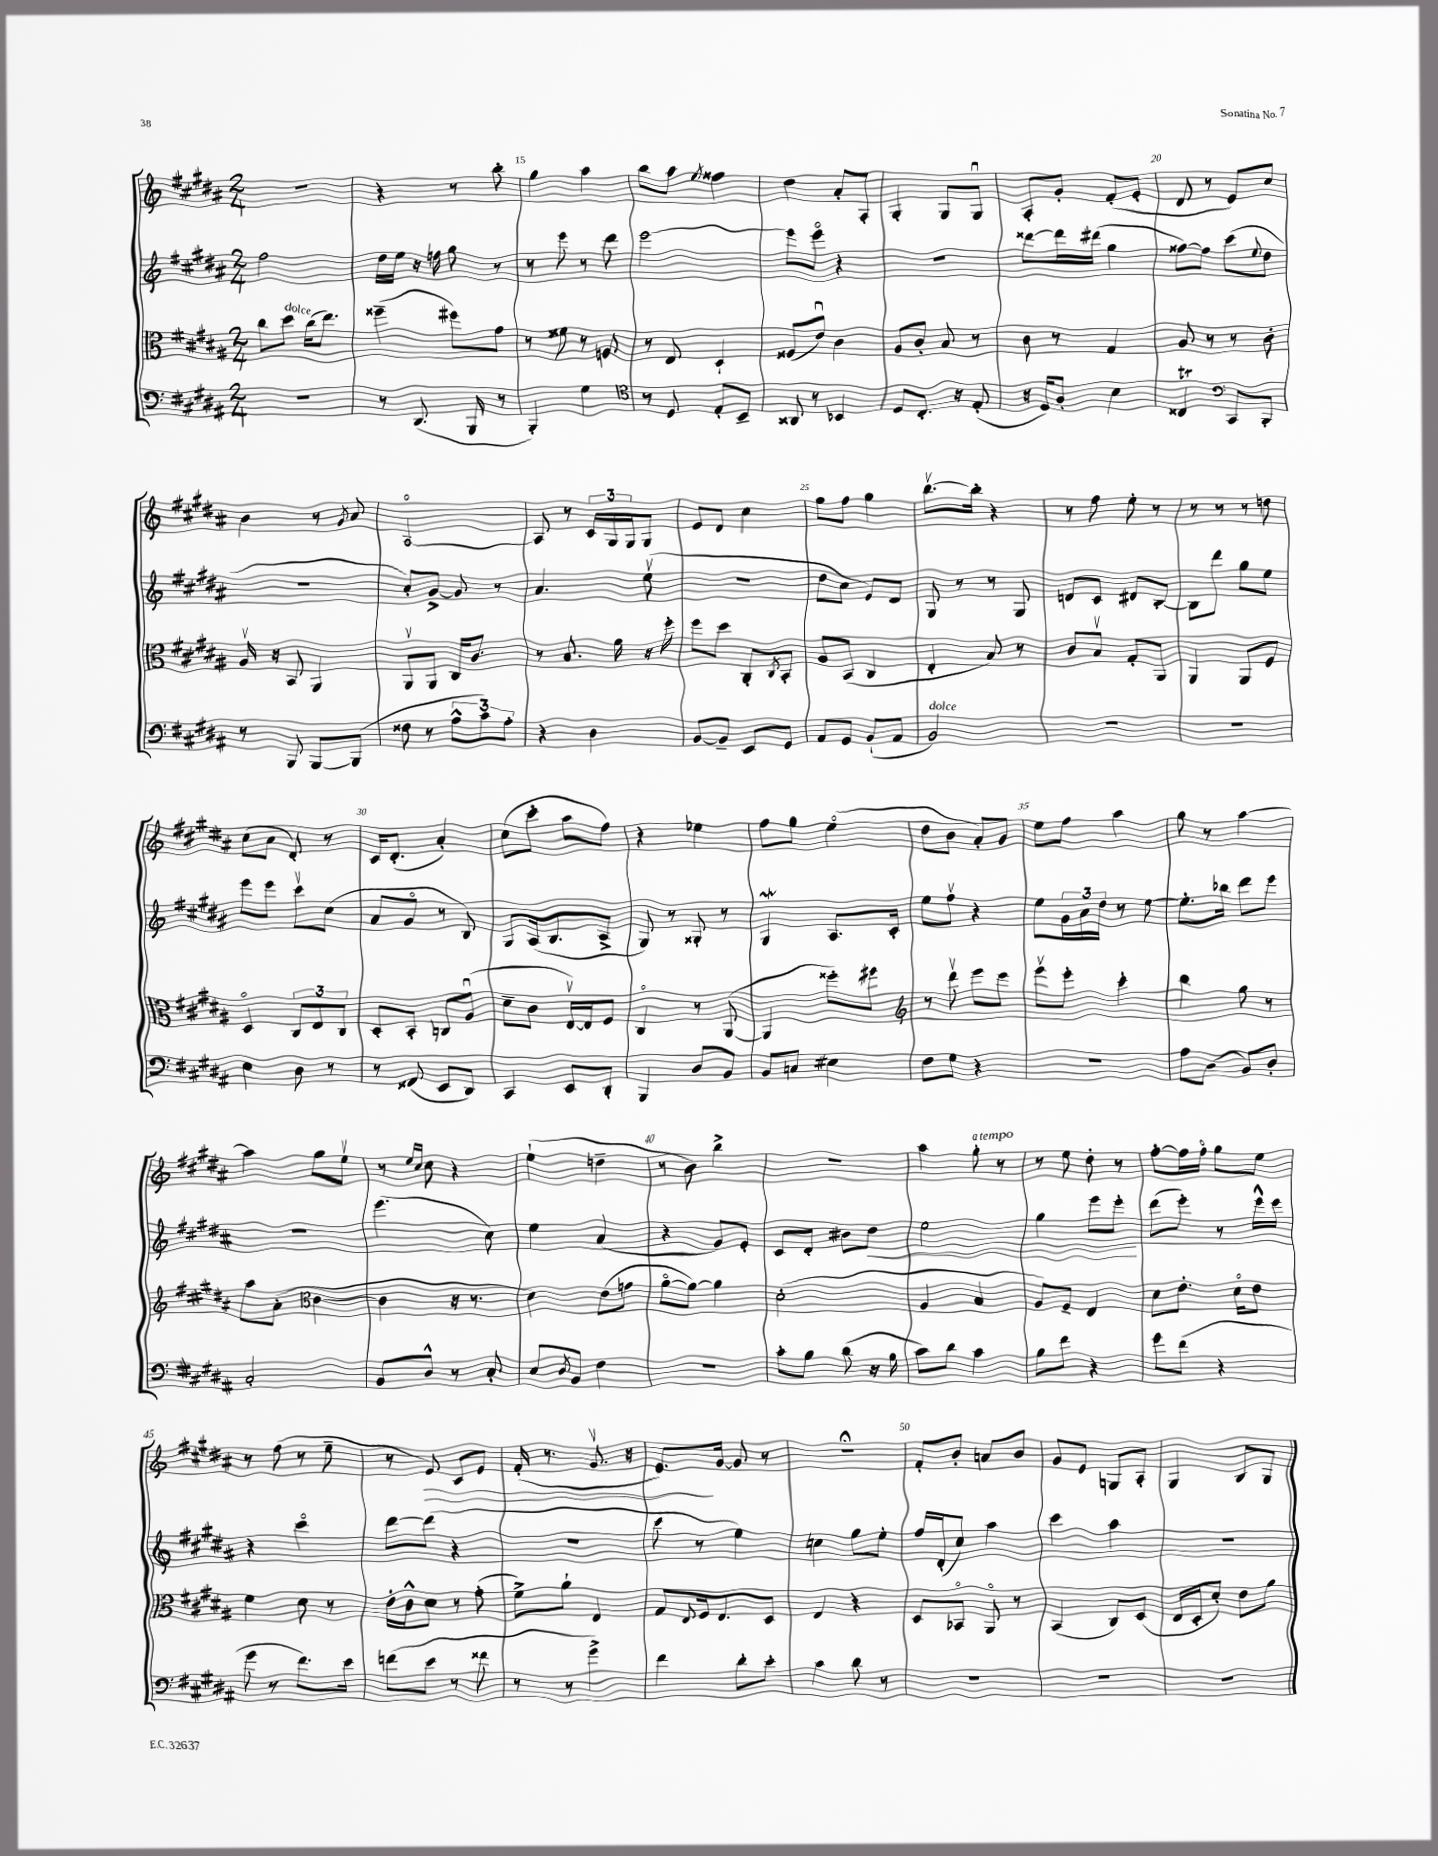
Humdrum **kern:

**kern	**kern	**kern	**kern
*staff4	*staff3	*staff2	*staff1
*clefF4	*clefC3	*clefG2	*clefG2
*k[f#c#g#d#a#]	*k[f#c#g#d#a#]	*k[f#c#g#d#a#]	*k[f#c#g#d#a#]
*M2/4	*M2/4	*M2/4	*M2/4
2r	8cc#	2ff#	2r
.	8dd#	.	.
.	(16cc#	.	.
.	8.ee)	.	.
=	=	=	=
8r	(4ff##~	16dd#	4r
.	.	16ee	.
(8.DD#	.	16r	.
.	.	16ff	.
.	8ff#)	8gg#	8r
16BBB	.	.	.
8r	8g#	8r	8bb'
=	=	=	=
4BBB')	8r	8r	4gg#
.	8f##	8eee	.
4G#	8r	8r	4aa#
.	8F	8ddd#	.
=	=	=	=
*clefC4	*	*	*
8r	8r	[2eee	8bb
8D#	8E	.	8aa#
.	.	.	8qee
8E'	4D#`	.	4ff##
8BB~	.	.	.
=	=	=	=
8AA##	(8F##	8eee]	4dd#
8r	8eu)	8eeeo	.
4BB-	4c#	4r	8a#'
.	.	.	8A#'
=	=	=	=
8D#	8A#	2r	4G#'
8.C#'	8c#'	.	.
.	8B	.	8G#
16r	.	.	.
(8E'	8r	.	8G#u
=	=	=	=
16r	8c#	[8ddd##	8A#'
16D#)	.	.	.
8A#'	8r	16ddd##]	8g#'
.	.	(16ddd#	.
4B	4G#	4gg#	(8f#'
.	.	.	8e'
=	=	=	=
4C##	8A#	[8ff##)	8d#
.	8r	8ff##]	8r
*clefF4	*	*	*
8CC#	8r	(8ccc#	8e)
.	.	8qqee	.
8BBB'	8c#'	8dd#	8cc#
=	=	=	=
8r	16A#v	2r	4b
.	16r	.	.
8BBB	8BB	.	.
[8BBB	4AA#	.	8r
.	.	.	8qg#
(8BBB]	.	.	8a#
=	=	=	=
8F##	8AA#v	8cc#')	[2A#o
8r	8AA#	[8g#^	.
12A#^^	16C#	8g#]	.
.	8.c#	.	.
12c#)	.	.	.
.	.	8r	.
12A#'	.	.	.
=	=	=	=
4r	8r	4.a#	8A#]
.	8.B	.	8r
4D#	.	.	24c#
.	.	.	24G#
.	16a#	.	.
.	.	.	24G#
.	16r	(8eev	8G#
.	16ff#'	.	.
=	=	=	=
[8BB	8ff#	2r	8e
8BB~]	8dd#	.	8d#
8EE	8C#'	.	4cc#
.	8qC#	.	.
8GG#	8BB'	.	.
=	=	=	=
8AA#	8A#	8dd#	8gg#
8GG#	(8BB	8cc#	8ff#
(8BB`	4C#	8e)	4gg#
8AA#	.	8d#	.
=	=	=	=
2BB)	4E'	8G#	[8.bbv
.	.	8r	.
.	.	.	16bb']
.	8B)	8r	4r
.	8r	8G#	.
=	=	=	=
2r	8c#	8d	8r
.	8Bv	8c#	8ff#
.	8G#'	8d#	8ee'
.	8AA#	[8B'	8r
=	=	=	=
2r	4AA#	8B]	8r
.	.	8ddd#	8r
.	8AA#	8gg#	8r
.	8F#	8ee	8dd
=	=	=	=
4E	4D#o	8eee	(8cc#
.	.	8eee	8a#
8D#	12C#	8ccc#v	8d#')
.	12E	.	.
8r	.	(8cc#	8r
.	12C#	.	.
=	=	=	=
8r	8D#'	8a#	16c#
.	.	.	(8.d#'
(8FF##	8BB'	8g#o	.
8EE	8C	8r	4a#')
8DD#)	(8A#u	8B)	.
=	=	=	=
4CC#	8d#~	8G#	(8cc#
.	8c#	(16A#	8ccc#'
.	.	8.B	.
8EE	[16Ev)	.	8aa#
.	16E]	.	.
8DD#'	8F#	8A#^	8ff#)
=	=	=	=
4BBB	4C#o	8G#)	4r
.	.	8r	.
8D#	8r	8G##'	4ee-
8BB	([8AA#	8r	.
=	=	=	=
8BB	4AA#]	4G#	8ff#
8C	.	.	8gg#
4E#	8ff##')	8.A#	(4eeo
.	8ff#	.	.
.	.	16c#'	.
=	=	=	=
*	*clefG2	*	*
8F#	8r	8ee	8dd#
8G#	8ddd#v	8ff#v	8b
4r	8eee	4r	8a#')
.	8eee	.	8g#
=	=	=	=
2r	8eeev	8ee	8ee
.	8eee'	24g#	8ff#
.	.	24a#	.
.	.	24dd#	.
.	4ccc#'	8r	4aa#
.	.	[8ee	.
=	=	=	=
8A#	4bb	8.ee']	8gg#
(8D#	.	.	8r
.	.	16bb-	.
8BB)	8gg#	8ddd#	[4aa#
8D#'	8r	8eee	.
=	=	=	=
2C#'	8aa#	2r	4aa#]
.	(8a#'	.	.
*	*clefC3	*	*
.	[4c#	.	8gg#
.	.	.	8eev
=	=	=	=
8BB	4c#]	(4.eee	8r
.	.	.	16qqee
.	.	.	16qqcc#
8D#^^	.	.	8cc#
8r	16r	.	4r
.	8.r	.	.
8C#'	.	8cc#)	.
=	=	=	=
8E	4d#)	4ee	(4ee`
8qD#	.	.	.
8BB	.	.	.
4F#	(8e	(4a#	4dd~
.	8g	.	.
=	=	=	=
2r	[8a#o	4r	8r
.	8a#_)	.	8b)
.	4a#]	8g#)	4bb^
.	.	8e'	.
=	=	=	=
8c#'	(2d#'	8c#	2r
8B	.	8d#'	.
(8d#	.	8b#	.
16r	.	8dd#	.
16B	.	.	.
=	=	=	=
8c#)	4A#	2ee	4aa#
8d#	.	.	.
4c#	4B	.	8gg#'
.	.	.	8r
=	=	=	=
8B	8A#)	4gg#	8r
8f#	8F#~	.	8ee
4r	4E	8eee	8dd#'
.	.	8eee'	8r
=	=	=	=
8g#	8d#	(8ddd#	[8ff#'
(8f#	8.e'	8eee')	16ff#]
.	.	.	16ff#o
4r	.	8r	8gg#
.	16d#o	.	.
.	8e	16eee^^	8ee
.	.	16eee	.
=	=	=	=
8g#	4f#	4r	8r
8r	.	.	(8ff#
8.f#)	8d#	4ccc#o	8r
.	8r	.	8ee~
16e	.	.	.
=	=	=	=
(8f	16e'	[8ddd#	8r
.	16c#^^	.	.
8e	8d#	(8ddd#]	8e)
8r	8r	4r	8c#
8f##	(8g#'	.	8e
=	=	=	=
8r	8f#^)	2r	(16f#'
.	.	.	8.r
8r	8a#`	.	.
4g#^)	4E	.	8.g#v
.	.	.	16r
=	=	=	=
4f#	8G#	8ccc#	8.e)
.	8qqE	.	.
.	16F#	8r	.
.	8.E	.	[16g#
8d#'	.	4ee)	8g#]
8e'	8D#	.	8r
=	=	=	=
4c#	4E	4cc	2r;
8d#	4r	8gg#	.
8r	.	8ee'	.
=	=	=	=
2r	8D#	16ff#	8f#'
.	.	(16d#'	.
.	8BB-o	8cc#)	8b'
.	8AA#o	4aa#	8a
.	8r	.	8b
=	=	=	=
2r	(4BB	4ccc#	8g#
.	.	.	8e
.	8C#)	4aa#	8G
.	(8D#	.	8A#'
=	=	=	=
2r	16E	2r	4G#
.	16D#'	.	.
.	8d#')	.	.
.	8e	.	8B
.	8a#	.	8G#
==	==	==	==
*-	*-	*-	*-
